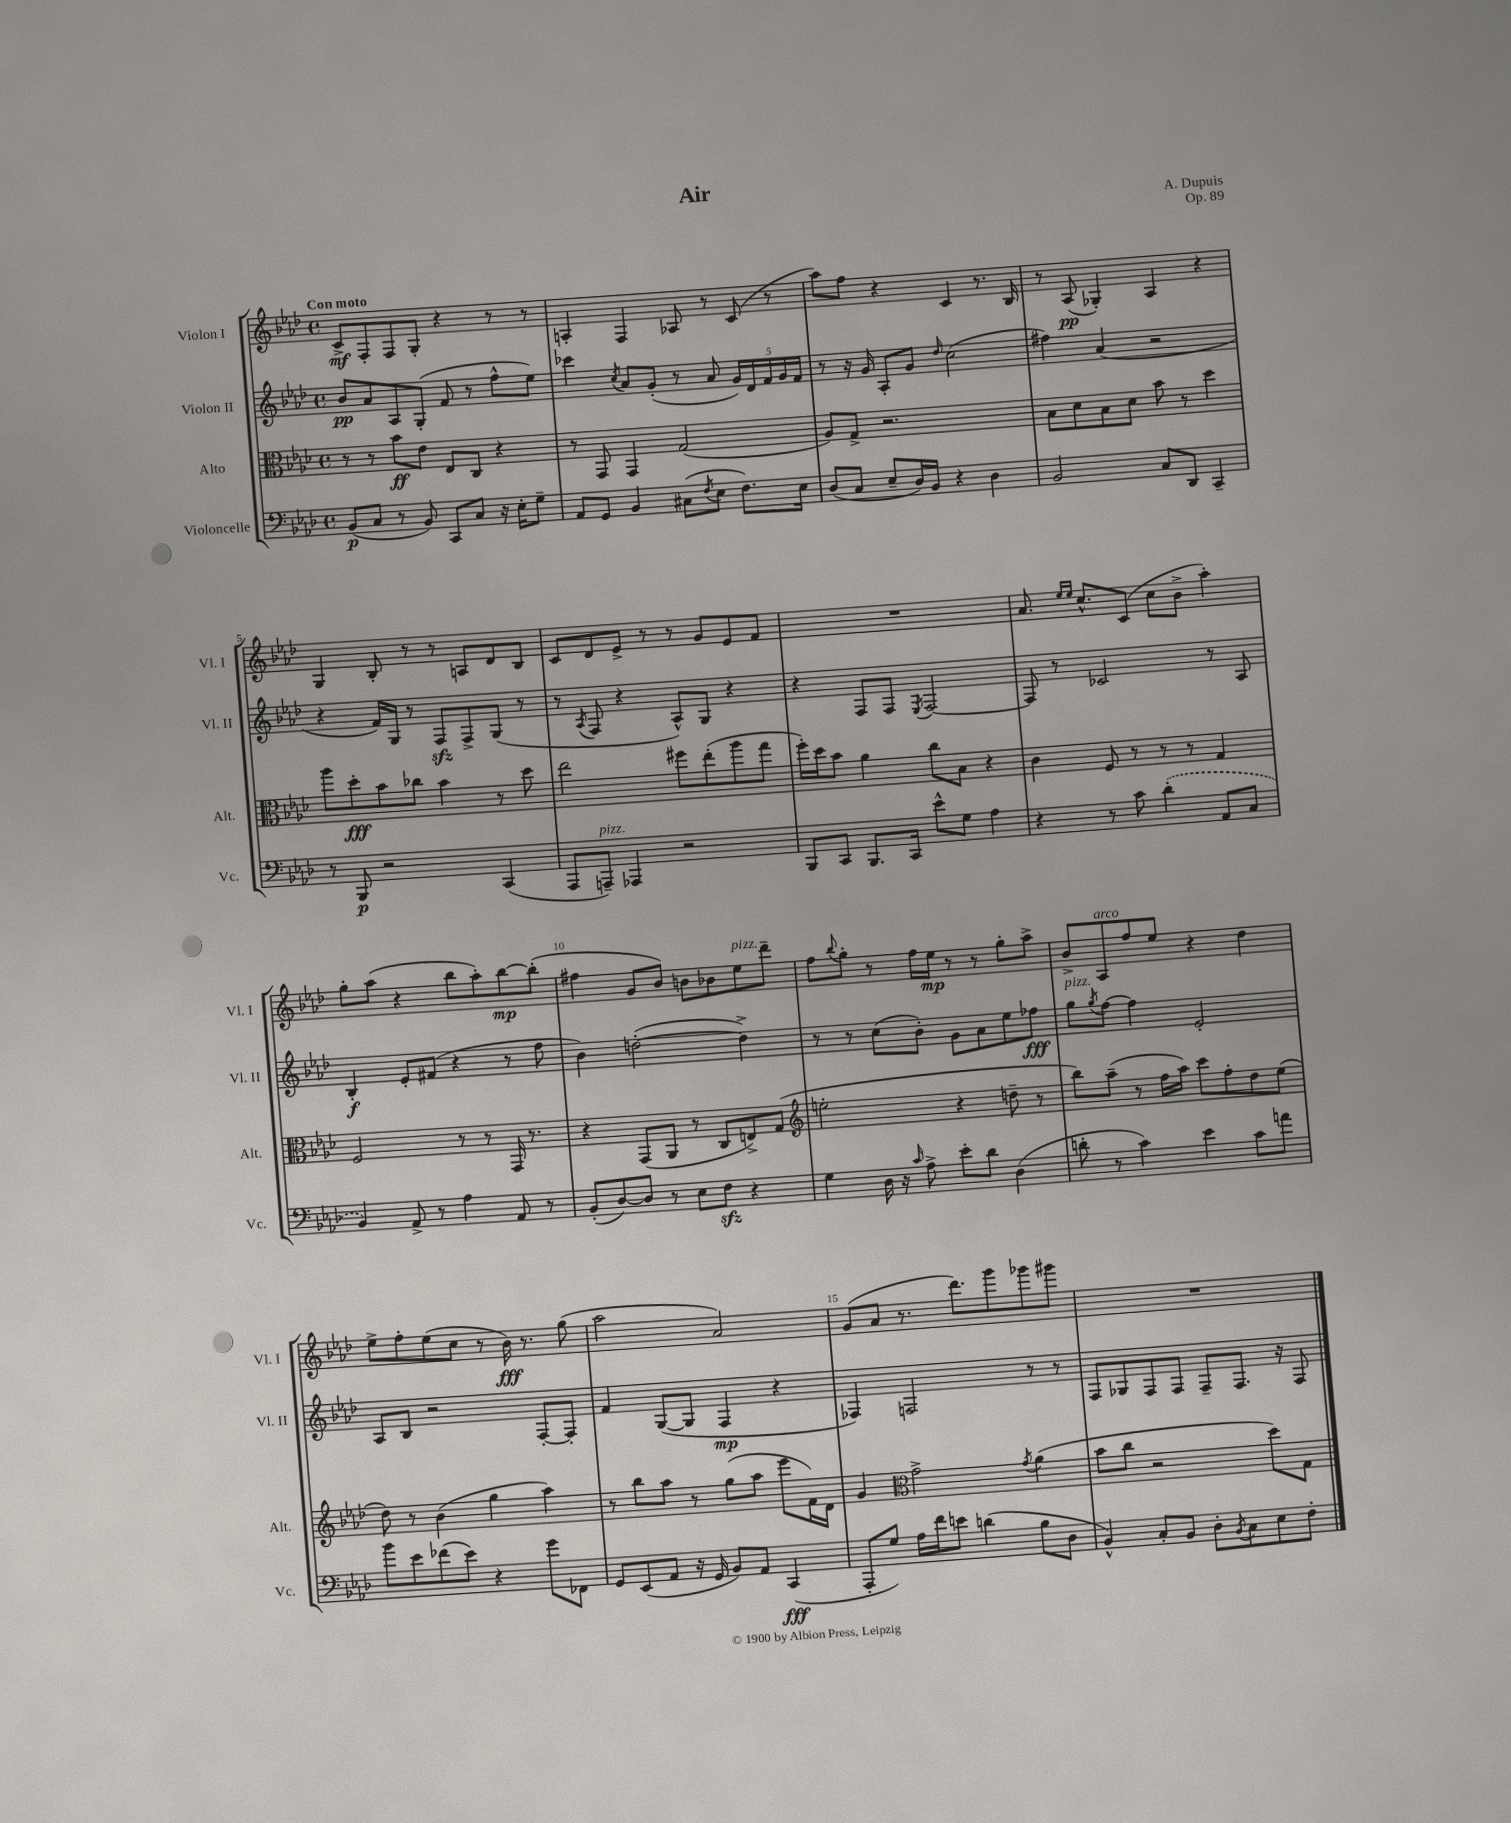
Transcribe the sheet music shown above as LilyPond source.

\header { title = "Air" composer = "A. Dupuis" opus = "Op. 89" }
<<
\new StaffGroup <<
\new Staff = "s0" \with { instrumentName = "Violon I" shortInstrumentName = "Vl. I" } {
    \clef treble \key aes \major \defaultTimeSignature \time 4/4 \tempo "Con moto"
    c'8->\mf f8-. f8 g8-. r4 r8 r8 |
    a4-. f4 aes8 r8 c'8( r8 |
    aes''8) f''8 r4 c'4 r8. bes16 |
    r8 aes8\pp( ges4-.) aes4 r4 |
    g4 bes8-. r8 r8 a8 des'8 bes8 |
    c'8 des'8 ees'8-> r8 r8 g'8 ees'8 f'8 |
    R1 |
    aes'8. \grace { ees''16 ees''16 } c''8.-^ c'8( c''8 bes'8-> aes''4-.) |
    g''8-. aes''8( r4 bes''8 aes''8-.) bes''8~\mp bes''8-.( |
    fis''4 g'8 bes'8) b'8 bes'8 ees''8^\markup { \italic "pizz." } des'''8-- |
    f''8 \appoggiatura { bes''8 } g''8-. r8 f''16 ees''16\mp r8 r8 g''8-. aes''8-> |
    bes'8-> aes8^\markup { \italic "arco" } f''8 ees''8 r4 des''4 |
    ees''8-> f''8-. ees''8( c''8 r8 bes'16\fff) r8. g''8( |
    aes''2 aes'2) |
    g'8( aes'8 r8. des'''8.) g'''8 ges'''8 gis'''8 |
    R1 \bar "|." |
}
\new Staff = "s1" \with { instrumentName = "Violon II" shortInstrumentName = "Vl. II" } {
    \clef treble \key aes \major \defaultTimeSignature \time 4/4
    bes'8\pp aes'8 aes8 g8-.( f'8 r8 f''8-^ ees''8) |
    ces'''4 \acciaccatura { c''8 } aes'8 g'8-.( r8 aes'8 \tuplet 5/4 { g'16) des'16 f'16 g'16 f'16 } |
    r8 r16 g'16 aes8-. g'8 \grace { des''16 } c''2( |
    fis''4) aes'4( r2 |
    r4 f'16) g16 r8 f8\sfz f8-> g8( r8 |
    r8 \acciaccatura { aes8 } f8 r4 aes8-^) g8 r4 |
    r4 f8 f8 \acciaccatura { ees8 } f2~ |
    f8 r8 ces'2 r8 aes8 |
    bes4-.\f ees'8-. fis'8( r4 r8 f''8 |
    bes'4) d''2~-.( d''4->) |
    r8 r8 c''8( bes'8-.) g'8 aes'8 ees''8 fes''8\fff |
    g''8^\markup { \italic "pizz." } \acciaccatura { g''8 } f''8~ f''4 ees'2-. |
    aes8 bes8 r2 f8~-. f8-. |
    f'4 g8~( g8 f4\mp r4 |
    fes4) f2 r8 r8 |
    f8 ges8 f8 f8 f8-- f8. r16 f8 \bar "|." |
}
\new Staff = "s2" \with { instrumentName = "Alto" shortInstrumentName = "Alt." } {
    \clef alto \key aes \major \defaultTimeSignature \time 4/4
    r8 r8 bes'8\ff ees'8 ees8 c8 r4 |
    r8 g,8 g,4 g2( |
    aes8) g8-> r2. |
    bes8 des'8 bes8 des'8 bes'8 r8 des''4 |
    aes''8 des''8-.\fff bes'8 ces''8 bes'4 r8 des''8 |
    ees''2 fis''8 ees''8-.( aes''8 g''8 |
    f''16-.) des''16 bes'8 aes'4 c''8 bes8 r4 |
    c'4 f8 r8 r8 r8 g4 |
    f2 r8 r8 g,16 r8. |
    r4 g,8( aes,8 r8 c8 e8->) g8( |
    \clef treble e''2-. r4 d''8-- r8 |
    bes''8) aes''8--( r8 f''16 aes''16) c'''8 f''8-. des''8 ees''8( |
    des''8) r8 bes'4( g''4 aes''4) |
    r8 bes''8 aes''8 r8 g''8( aes''8 ees'''8 f'16) des'16 |
    g'4 \clef alto g'2-> \acciaccatura { g'8 } aes'4( |
    bes'8 c''8 r2 des''8) g8 \bar "|." |
}
\new Staff = "s3" \with { instrumentName = "Violoncelle" shortInstrumentName = "Vc." } {
    \clef bass \key aes \major \defaultTimeSignature \time 4/4
    bes,8\p( c8 r8 bes,8) c,8 c8 r16 ees16-. g8-- |
    aes,8 g,8 bes,4 cis8( \acciaccatura { f8 } ees8 f8.) ees16 |
    des8( c8 ees8-- des16) bes,16 r4 des4 |
    bes,2 c8 des,8 c,4-- |
    r8 bes,,8\p r2 c,4( |
    aes,,8 a,,8--^\markup { \italic "pizz." }) aes,,4 r2 |
    bes,,8 c,8 bes,,8. c,16 ees'8-^ g8 aes4 |
    r4 r8 c'8 \once \slurDashed des'4-.( aes,8 c8 |
    bes,4) aes,8-> r8 aes4 aes,8 r8 |
    bes,8-.( des8~) des8 r8 ees8 f8\sfz r4 |
    g4 des16 r16 \grace { c'16 } aes8-> ees'8-. des'8 des4( |
    d'8-. r8 c'4) ees'4 c'8 a'8 |
    bes'8 ees'8 fes'8( ees'8) r4 g'8 fes,8 |
    g,8 ees,8( aes,8 r16 g,16 bes,8) aes,8 c,4\fff( |
    aes,,8-. g8) aes16 f'16 e'8 d'4( bes8 des8 |
    bes,4-^) c8-. bes,8 des8-. \acciaccatura { bes,8 } c8 ees8 f8-. \bar "|." |
}
>>
>>
\layout { \context { \Score \override BarNumber.break-visibility = ##(#f #t #t) barNumberVisibility = #(every-nth-bar-number-visible 5) } }
